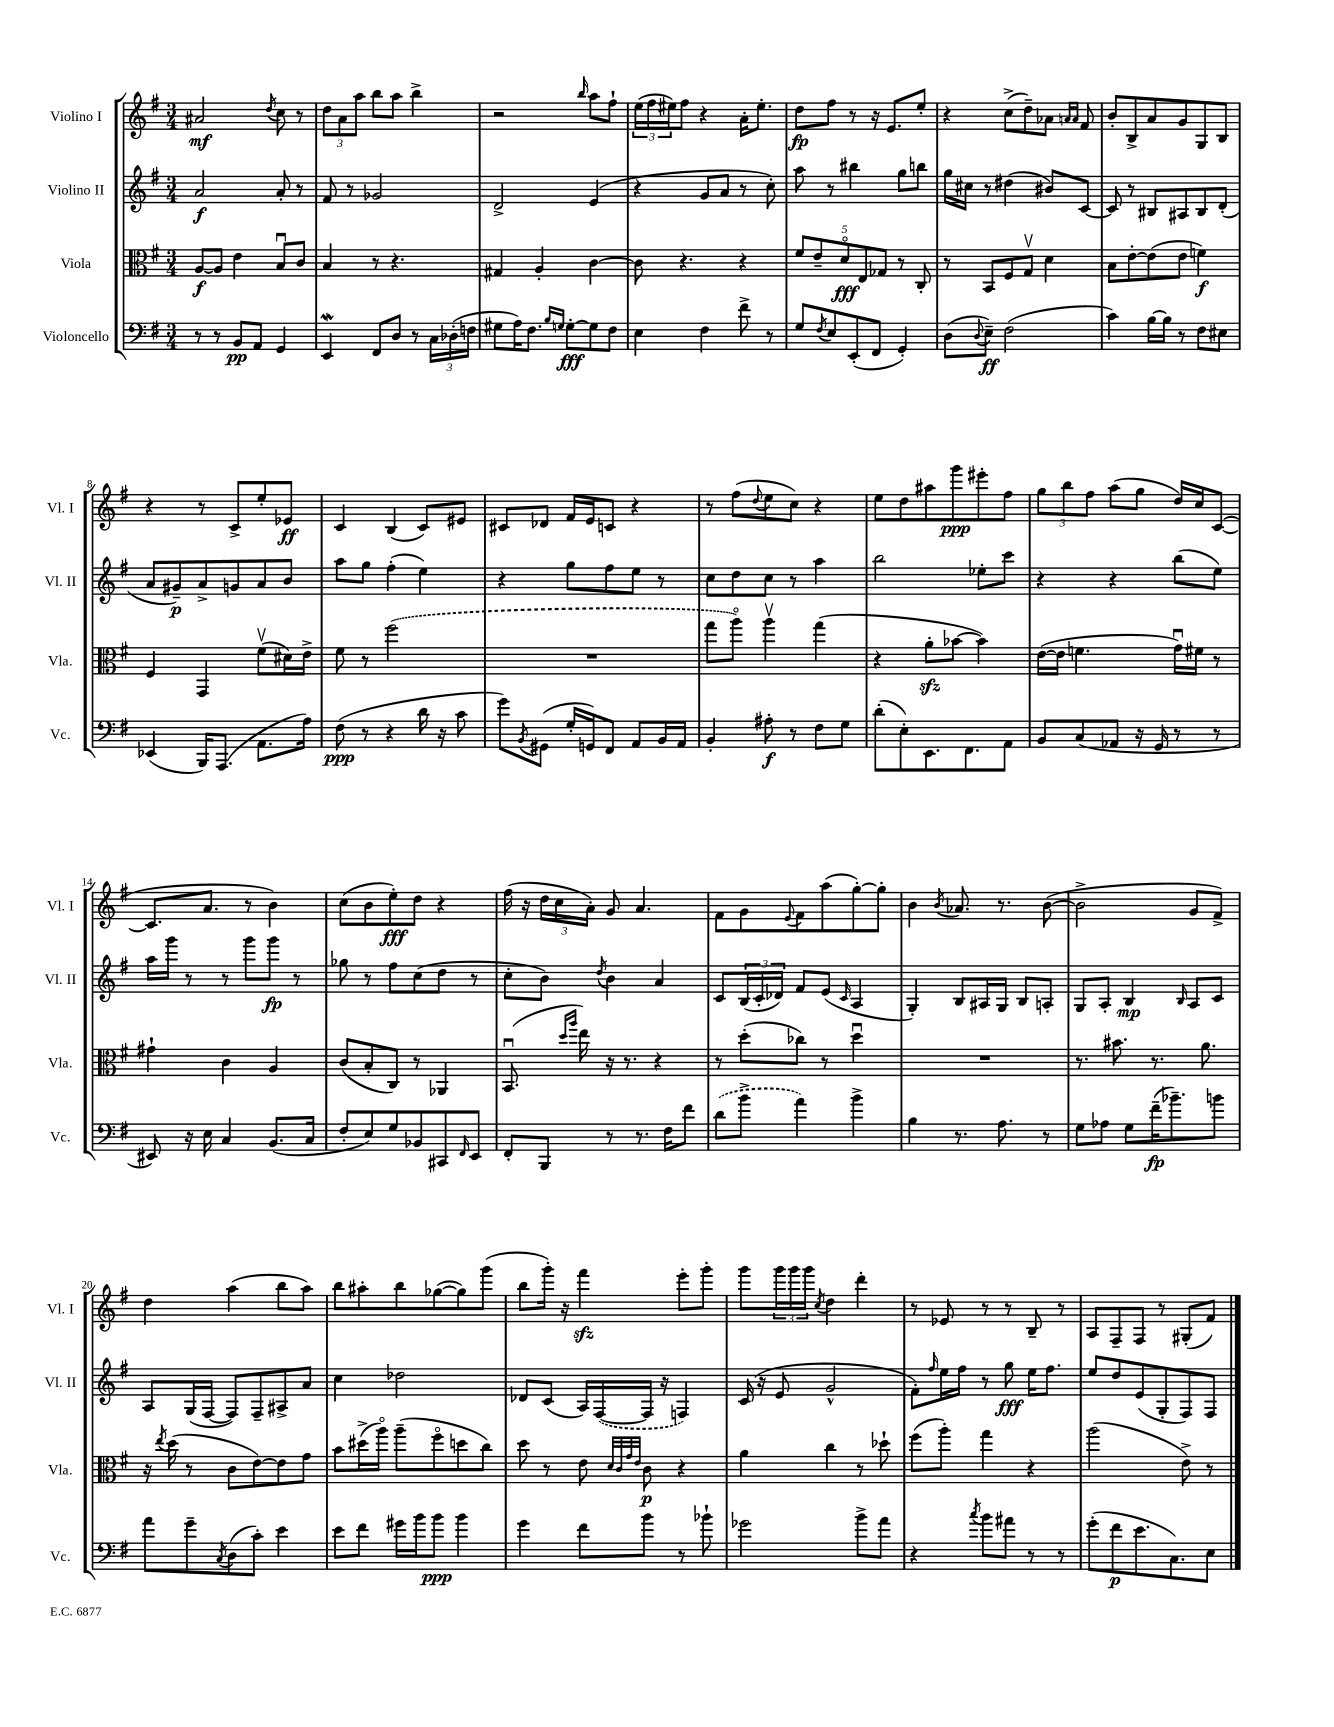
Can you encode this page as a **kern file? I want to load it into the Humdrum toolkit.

**kern	**dynam	**kern	**dynam	**kern	**dynam	**kern	**dynam
*part4	*part4	*part3	*part3	*part2	*part2	*part1	*part1
*staff4	*staff4	*staff3	*staff3	*staff2	*staff2	*staff1	*staff1
*I"Violoncello	*	*I"Viola	*	*I"Violino II	*	*I"Violino I	*
*I'Vc.	*	*I'Vla.	*	*I'Vl. II	*	*I'Vl. I	*
*clefF4	*	*clefC3	*	*clefG2	*	*clefG2	*
*k[f#]	*	*k[f#]	*	*k[f#]	*	*k[f#]	*
*M3/4	*	*M3/4	*	*M3/4	*	*M3/4	*
=1	=1	=1	=1	=1	=1	=1	=1
8r	.	[8A/L	f	2a/	f	2a#X/	mf
8r	.	8A/J]	.	.	.	.	.
8BB/L	pp	4e\	.	.	.	.	.
8AA/J	.	.	.	.	.	.	.
.	.	.	.	.	.	8qdd/	.
4GG/	.	8Bu/L	.	8a'/	.	8cc\	.
.	.	8c/J	.	8r	.	8r	.
=2	=2	=2	=2	=2	=2	=2	=2
4EEW/	.	4B/	.	8f#/	.	12dd\L	.
.	.	.	.	.	.	12a\	.
.	.	.	.	8r	.	.	.
.	.	.	.	.	.	12aa\J	.
8FF#/L	.	8r	.	2g-X/	.	8bb\L	.
8D/J	.	4.r	.	.	.	8aa\J	.
8r	.	.	.	.	.	4bb^\	.
24C\LL	.	.	.	.	.	.	.
(24D-X'\	.	.	.	.	.	.	.
24Fn\JJ	.	.	.	.	.	.	.
=3	=3	=3	=3	=3	=3	=3	=3
8G#X\L	.	4G#X/	.	2d^/	.	2r	.
16A\K)	.	.	.	.	.	.	.
8.F#\J	.	.	.	.	.	.	.
.	.	4A'/	.	.	.	.	.
16qqB/LL	.	.	.	.	.	.	.
16qqGn/JJ	.	.	.	.	.	.	.
[8G'\L	fff	.	.	.	.	.	.
.	.	.	.	.	.	16qqbb/	.
8G\]	.	[4c\	.	(4e/	.	8aa\L	.
8F#\J	.	.	.	.	.	8ff#`\J	.
=4	=4	=4	=4	=4	=4	=4	=4
4E\	.	8c\]	.	4r	.	(24ee\LL	.
.	.	.	.	.	.	24ff#\	.
.	.	.	.	.	.	24ee#X\J)	.
.	.	4.r	.	.	.	8ff#\J	.
4F#\	.	.	.	8g/L	.	4r	.
.	.	.	.	8a/J	.	.	.
8f#^\	.	4r	.	8r	.	16a'\KL	.
.	.	.	.	.	.	8.ee#'\J	.
8r	.	.	.	8cc'\)	.	.	.
=5	=5	=5	=5	=5	=5	=5	=5
8G/L	.	10f#/L	.	8aa\	.	8dd\L	fp
.	.	10e~/	.	.	.	.	.
8qF#/	.	.	.	.	.	.	.
8E/	.	.	.	8r	.	8ff#\J	.
.	.	10d/	fff	.	.	.	.
(8EE'/	.	.	.	4bb#X\	.	8r	.
.	.	10E/	.	.	.	.	.
8FF#/J	.	.	.	.	.	16r	.
.	.	10G-X/J	.	.	.	.	.
.	.	.	.	.	.	8.e/L	.
4GG'/)	.	8r	.	8gg\L	.	.	.
.	.	8C'/	.	8bbn\J	.	8ee'/J	.
=6	=6	=6	=6	=6	=6	=6	=6
(8D\L	.	8r	.	16gg\LL	.	4r	.
.	.	.	.	16cc#X\JJ	.	.	.
8qqD/	.	.	.	.	.	.	.
8E~\J)	ff	8BB/L	.	8r	.	.	.
(2F#\	.	8F#/	.	(4dd#X\	.	(8cc^\L	.
.	.	8Gv/J	.	.	.	8dd~\)	.
.	.	4d\	.	8b#X/L)	.	8a-X\J	.
.	.	.	.	.	.	16qqan/LL	.
.	.	.	.	.	.	16qqa/JJ	.
.	.	.	.	[8c/J	.	8f#/	.
=7	=7	=7	=7	=7	=7	=7	=7
4c\)	.	8B\L	.	8c/]	.	8b'/L	.
.	.	[8e'\	.	8r	.	8B^/	.
[16B\LL	.	(8e\]	.	8B#X/L	.	8a/	.
16B\JJ]	.	.	.	.	.	.	.
8r	.	8e\J	.	8A#X/	.	8g/	.
8F#\L	.	4fn\)	f	8B#/	.	8G/	.
8E#X\J	.	.	.	(8d'/J	.	8B/J	.
!!LO:LB:g=z
=8	=8	=8	=8	=8	=8	=8	=8
(4EE-X/	.	4F#/	.	8a/L	.	4r	.
.	.	.	.	8g#X~/)	p	.	.
16BBB/KL)	.	4GG/	.	8a^/	.	8r	.
(8.AAA/J	.	.	.	.	.	.	.
.	.	.	.	8gn/	.	8c^/L	.
8.AA\L	.	(8f#v\L	.	8a/	.	8ee'/	.
.	.	16d#X\L)	.	8b/J	.	8e-X/J	ff
16A\Jk)	.	16e^\JJ	.	.	.	.	.
=9	=9	=9	=9	=9	=9	=9	=9
(8F#\	ppp	8f#\	.	8aa\L	.	4c/	.
8r	.	8r	.	8gg\J	.	.	.
4r	.	(2ff#\	.	(4ff#'\	.	(4B/	.
16d\	.	.	.	4ee\)	.	8c/L)	.
16r	.	.	.	.	.	.	.
8c\	.	.	.	.	.	8e#X/J	.
=10	=10	=10	=10	=10	=10	=10	=10
8g\L)	.	2.r	.	4r	.	8c#X/L	.
8qBB/	.	.	.	.	.	.	.
(8GG#X\J	.	.	.	.	.	8d-X/J	.
16G'/LL	.	.	.	8gg\L	.	16f#/LL	.
16GGn/J)	.	.	.	.	.	16e/J	.
8FF#/J	.	.	.	8ff#\	.	8cn/J	.
8AA/L	.	.	.	8ee\J	.	4r	.
16BB/L	.	.	.	8r	.	.	.
16AA/JJ	.	.	.	.	.	.	.
=11	=11	=11	=11	=11	=11	=11	=11
4BB'/	.	8gg\L	.	8cc\L	.	8r	.
.	.	8aa\J)	.	8dd\	.	(8ff#\L	.
.	.	.	.	.	.	8qqdd/	.
8A#X'\	f	4aav\	.	8cc\J	.	8ee\	.
8r	.	.	.	8r	.	8cc\J)	.
8F#\L	.	(4gg\	.	4aa\	.	4r	.
8G\J	.	.	.	.	.	.	.
=12	=12	=12	=12	=12	=12	=12	=12
(8d'\L	.	4r	.	2bb\	.	8ee\L	.
8E'\)	.	.	.	.	.	8dd\	.
8.EE\	.	8azz'\L	.	.	.	8aa#X\	.
.	.	[8b-X\J	.	.	.	8ggg\	ppp
8.FF#\	.	.	.	.	.	.	.
.	.	4b-\])	.	8ee-X'\L	.	8eee#X'\	.
8AA\J	.	.	.	8ccc\J	.	8ff#\J	.
=13	=13	=13	=13	=13	=13	=13	=13
8BB/L	.	([16e\LL	.	4r	.	12gg\L	.
.	.	16e\JJ]	.	.	.	.	.
.	.	.	.	.	.	12bb\	.
(8C/	.	4.fn\	.	.	.	.	.
.	.	.	.	.	.	12ff#\J	.
8AA-X/J	.	.	.	4r	.	(8aa\L	.
16r	.	.	.	.	.	8gg\J	.
16GG/	.	.	.	.	.	.	.
8r	.	16gu\LL)	.	(8bb\L	.	16dd/LL)	.
.	.	16f#X\JJ	.	.	.	16cc/J	.
8r	.	8r	.	8ee\J)	.	([8c/J	.
!!LO:LB:g=z
=14	=14	=14	=14	=14	=14	=14	=14
8EE#X/)	.	4g#X`\	.	16aa\LL	.	8.c/L]	.
.	.	.	.	16ggg\JJ	.	.	.
16r	.	.	.	8r	.	.	.
16E\	.	.	.	.	.	8.a/J	.
4C/	.	4c\	.	8r	.	.	.
.	.	.	.	8ggg\L	.	8r	.
(8.BB/L	.	4A/	.	8ggg\J	fp	4b\)	.
.	.	.	.	8r	.	.	.
16C/Jk	.	.	.	.	.	.	.
=15	=15	=15	=15	=15	=15	=15	=15
8F#'/L	.	(8c/L	.	8gg-X\	.	(8cc\L	.
8E/)	.	8B'/	.	8r	.	8b\	.
8G/	.	8C/J)	.	8ff#\L	.	8ee'\)	fff
8BB-X/	.	8r	.	(8cc\	.	8dd\J	.
8CC#X/	.	4AA-X/	.	8dd\J	.	4r	.
16qqFF#/	.	.	.	.	.	.	.
8EE/J	.	.	.	8r	.	.	.
=16	=16	=16	=16	=16	=16	=16	=16
8FF#'/L	.	(8.BBu/	.	8cc'\L	.	(16ff#\	.
.	.	.	.	.	.	16r	.
8BBB/J	.	.	.	8b\J)	.	24dd\LL	.
.	.	.	.	.	.	24cc\	.
.	.	16qqdd/LL	.	.	.	.	.
.	.	16qqaa/JJ	.	.	.	.	.
.	.	16ee\)	.	.	.	.	.
.	.	.	.	.	.	24a'\JJ)	.
.	.	.	.	8qdd/	.	.	.
8r	.	16r	.	4b\	.	8g/	.
.	.	8.r	.	.	.	.	.
8.r	.	.	.	.	.	4.a/	.
.	.	4r	.	4a/	.	.	.
16F#\KL	.	.	.	.	.	.	.
8f#\J	.	.	.	.	.	.	.
=17	=17	=17	=17	=17	=17	=17	=17
(8d\L	.	8r	.	8c/L	.	8f#\L	.
8b^\J	.	(8dd'\L	.	(24B/L	.	8g\	.
.	.	.	.	24c'/	.	.	.
.	.	.	.	24d-X/JJ)	.	.	.
.	.	.	.	.	.	8qqe/	.
4a\)	.	8cc-X\J)	.	8f#/L	.	8f#\	.
.	.	8r	.	(8e/J	.	(8aa\	.
.	.	.	.	16qqc/	.	.	.
4b^\	.	4ddu\	.	4A/	.	[8gg'\)	.
.	.	.	.	.	.	8gg'\J]	.
=18	=18	=18	=18	=18	=18	=18	=18
4B\	.	2.r	.	4G'/)	.	4b\	.
.	.	.	.	.	.	8qb/	.
8.r	.	.	.	8B/L	.	8.a-X/	.
.	.	.	.	16A#X/L	.	.	.
8.A\	.	.	.	16G/JJ	.	8.r	.
.	.	.	.	8B/L	.	.	.
8r	.	.	.	8An'/J	.	([8b\	.
=19	=19	=19	=19	=19	=19	=19	=19
8G\L	.	8.r	.	8G/L	.	2b^\]	.
8A-X\J	.	.	.	8A'/J	.	.	.
.	.	8.b#X\	.	.	.	.	.
8G\L	.	.	.	4B/	mp	.	.
(16f#~\K	fp	8.r	.	.	.	.	.
8.b-X~\)	.	.	.	.	.	.	.
.	.	.	.	16qqB/	.	.	.
.	.	.	.	8A/L	.	8g/L	.
.	.	8.a\	.	.	.	.	.
8bn\J	.	.	.	8c/J	.	8f#^/J)	.
!!LO:LB:g=z
=20	=20	=20	=20	=20	=20	=20	=20
8a\L	.	16r	.	8A/L	.	4dd\	.
.	.	8qee/	.	.	.	.	.
.	.	(16dd\	.	.	.	.	.
8g~\	.	8r	.	(16G/L	.	.	.
.	.	.	.	[16F#/JJ	.	.	.
8qC/	.	.	.	.	.	.	.
(8D\	.	8c\L	.	8F#/L])	.	(4aa\	.
8c'\J)	.	[8e\)	.	8F#~/	.	.	.
4e\	.	8e\]	.	8A#X^/	.	8bb\L	.
.	.	8g\J	.	8a/J	.	8aa\J)	.
=21	=21	=21	=21	=21	=21	=21	=21
8e\L	.	8b\L	.	4cc\	.	8bb\L	.
8f#\J	.	(16dd#X^\L	.	.	.	8aa#X'\	.
.	.	16aa\JJ)	.	.	.	.	.
16g#X\LL	.	(8aa~\L	.	2dd-X\	.	8bb\	.
16b\J	.	.	.	.	.	.	.
8b\J	ppp	8ff#\	.	.	.	([8gg-X\	.
4b\	.	8ddn\	.	.	.	8gg-\])	.
.	.	8cc\J)	.	.	.	(8ggg\J	.
=22	=22	=22	=22	=22	=22	=22	=22
4g\	.	8dd\	.	8d-X/L	.	8bb\L	.
.	.	8r	.	(8c/J	.	16ggg'\Jk)	.
.	.	.	.	.	.	16r	.
8f#\L	.	8e\	.	16A/LL)	.	4fff#zz\	.
.	.	.	.	([16F#/	.	.	.
.	.	32qqd/LLL	.	.	.	.	.
.	.	32qqc/	.	.	.	.	.
.	.	32qqg/	.	.	.	.	.
.	.	32qqe/JJJ	.	.	.	.	.
8b\J	.	8c\	p	16F#/JJ]	.	.	.
.	.	.	.	16r	.	.	.
8r	.	4r	.	4Fn/)	.	8eee'\L	.
8b-X`\	.	.	.	.	.	8ggg'\J	.
=23	=23	=23	=23	=23	=23	=23	=23
2g-X\	.	4a\	.	(16c/	.	8ggg\L	.
.	.	.	.	16r	.	.	.
.	.	.	.	8e/	.	24ggg\L	.
.	.	.	.	.	.	24ggg\	.
.	.	.	.	.	.	24ggg\JJ	.
.	.	.	.	.	.	8qcc/	.
.	.	4cc\	.	2g^^/	.	4dd\	.
8b^\L	.	8r	.	.	.	4ddd'\	.
8a\J	.	8dd-X`\	.	.	.	.	.
=24	=24	=24	=24	=24	=24	=24	=24
4r	.	(8ff#\L	.	8f#'\L)	.	8r	.
.	.	.	.	16qqff#/	.	.	.
.	.	8aa'\J)	.	16ee\L	.	8e-X/	.
.	.	.	.	16ff#\JJ	.	.	.
8qcc/	.	.	.	.	.	.	.
8b\L	.	4gg\	.	8r	.	8r	.
8a#X\J	.	.	.	8gg\	fff	8r	.
8r	.	4r	.	16ee\KL	.	8B~/	.
.	.	.	.	8.ff#\J	.	.	.
8r	.	.	.	.	.	8r	.
=25	=25	=25	=25	=25	=25	=25	=25
(8g'\L	.	(2aa\	.	8ee/L	.	8A/L	.
8f#\	p	.	.	8dd/	.	8F#~/	.
8.e\	.	.	.	(8e/	.	8F#/J	.
.	.	.	.	8G'/	.	8r	.
8.C\)	.	.	.	.	.	.	.
.	.	8e^\)	.	8F#/)	.	(8G#X'/L	.
8E\J	.	8r	.	8F#/J	.	8f#/J)	.
==	==	==	==	==	==	==	==
*-	*-	*-	*-	*-	*-	*-	*-
